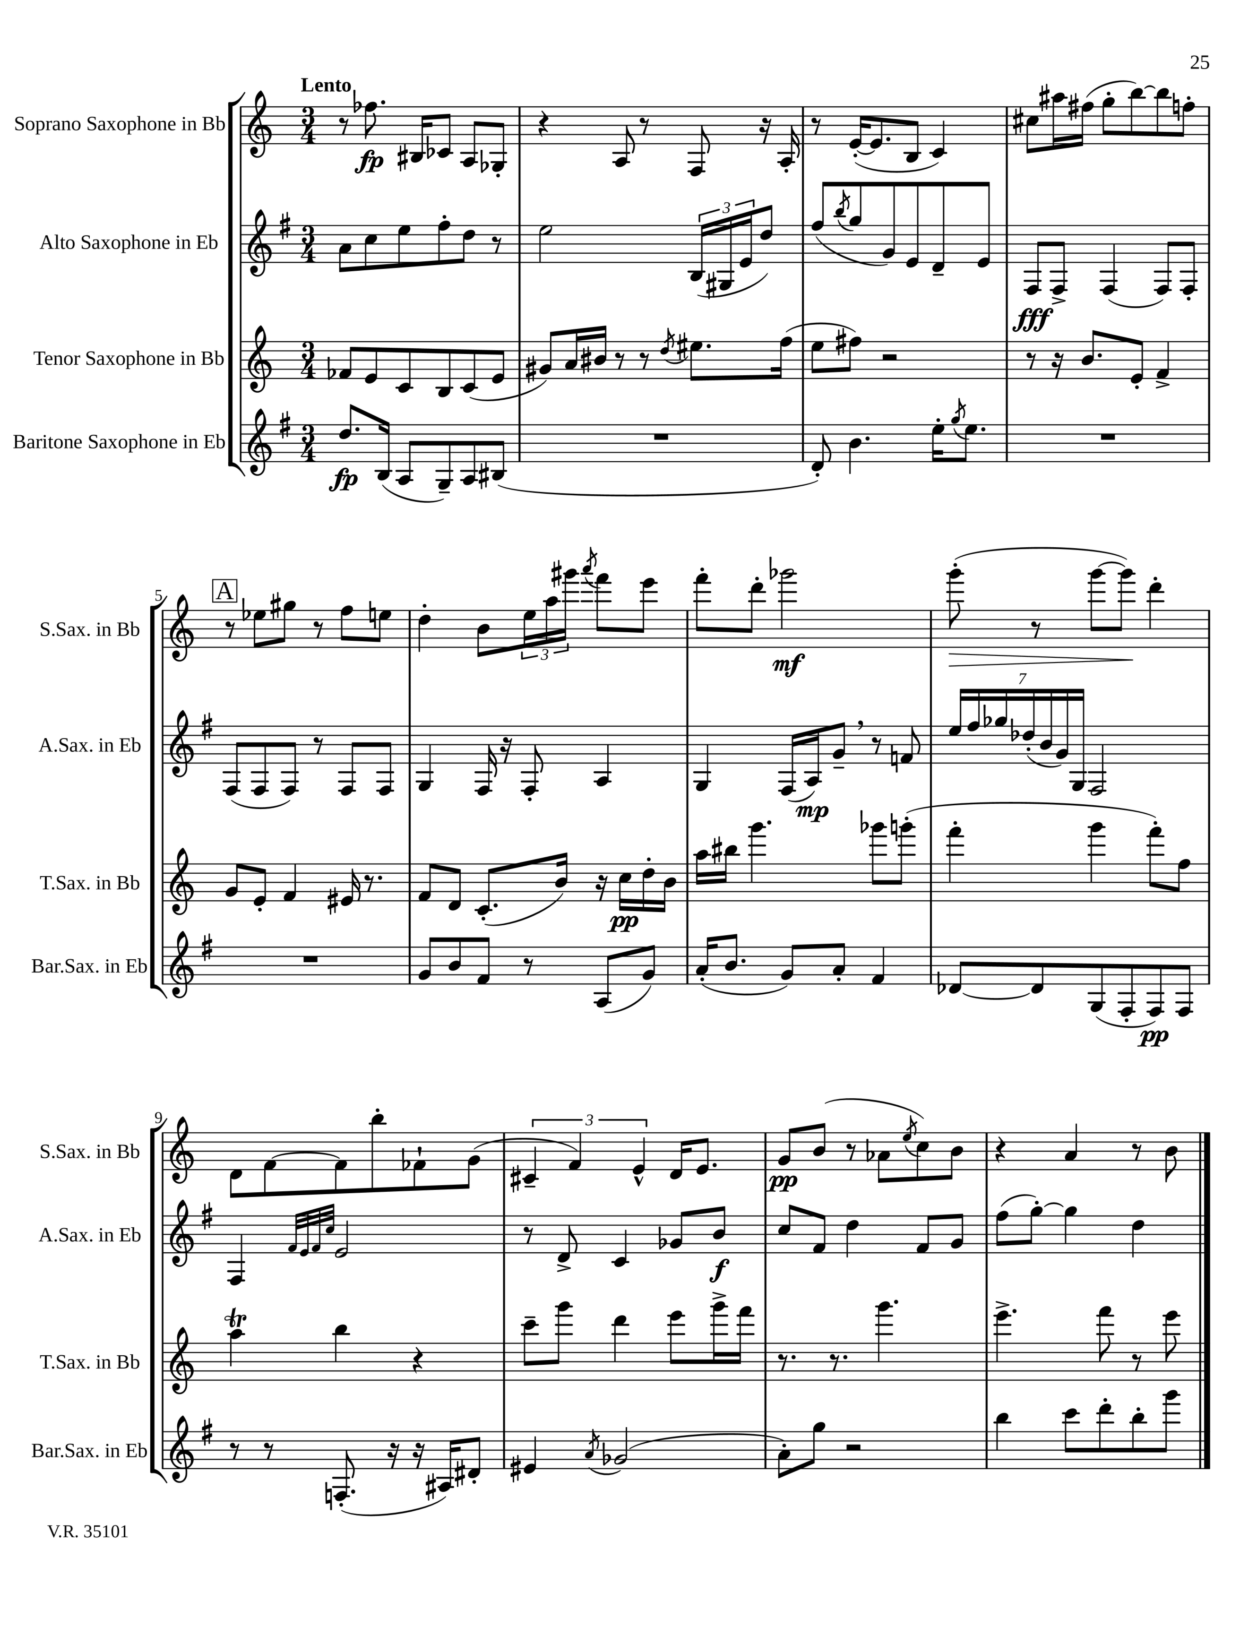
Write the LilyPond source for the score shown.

<<
\new StaffGroup <<
\new Staff = "s0" \with { instrumentName = "Soprano Saxophone in Bb" shortInstrumentName = "S.Sax. in Bb" } {
    \clef treble \key c \major \numericTimeSignature \time 3/4 \tempo "Lento"
    r8 fes''8.\fp bis16 ces'8 a8 ges8-. |
    r4 a8 r8 f8 r16 a16-. |
    r8 e'16~-.( e'8. b8 c'4) |
    cis''8 ais''16 fis''16( g''8-. b''8~) b''8 f''8-. |
    \mark \markup { \box "A" } r8 ees''8 gis''8 r8 f''8 e''8 |
    d''4-. b'8 \tuplet 3/2 { e''16 a''16 gis'''16 } \acciaccatura { a'''8 } f'''8 e'''8 |
    f'''8-. d'''8-. ges'''2\mf |
    g'''8-.\>( r8 g'''8~ g'''8\!) d'''4-. |
    d'8 f'8~ f'8 b''8-. fes'8-! g'8( |
    \tuplet 3/2 { cis'4-- f'4) e'4-^ } d'16 e'8. |
    g'8\pp b'8( r8 aes'8 \acciaccatura { e''8 } c''8) b'8 |
    r4 a'4 r8 b'8 \bar "|." |
}
\new Staff = "s1" \with { instrumentName = "Alto Saxophone in Eb" shortInstrumentName = "A.Sax. in Eb" } {
    \clef treble \key g \major \numericTimeSignature \time 3/4
    a'8 c''8 e''8 fis''8-. d''8 r8 |
    e''2 \tuplet 3/2 { b16( gis16 e'16 } d''8) |
    fis''8( \acciaccatura { b''8 } g''8 g'8) e'8 d'8-- e'8 |
    fis8\fff fis8-> fis4( fis8) fis8-. |
    \mark \markup { \box "A" } fis8( fis8 fis8) r8 fis8 fis8 |
    g4 fis16 r16 fis8-. a4 |
    g4 fis16( a16\mp) g'8-- \breathe r8 f'8 |
    \tuplet 7/4 { e''16 fis''16 ges''16 des''16-.( b'16 g'16) g16 } fis2 |
    fis4 \grace { fis'32 e'32 fis'32 c''32 } e'2 |
    r8 d'8-> c'4 ges'8 b'8\f |
    c''8 fis'8 d''4 fis'8 g'8 |
    fis''8( g''8~-.) g''4 d''4 \bar "|." |
}
\new Staff = "s2" \with { instrumentName = "Tenor Saxophone in Bb" shortInstrumentName = "T.Sax. in Bb" } {
    \clef treble \key c \major \numericTimeSignature \time 3/4
    fes'8 e'8 c'8 b8 c'8( e'8 |
    gis'8) a'16 bis'16 r8 r8 \acciaccatura { d''8 } eis''8. f''16( |
    e''8 fis''8) r2 |
    r8 r16 b'8. e'8-. f'4-> |
    \mark \markup { \box "A" } g'8 e'8-. f'4 eis'16 r8. |
    f'8 d'8 c'8.-.( b'16) r16 c''16\pp d''16-. b'16 |
    a''16 bis''16 g'''4. ges'''8 g'''8-.( |
    f'''4-. g'''4 f'''8-.) f''8 |
    a''4\trill b''4 r4 |
    c'''8-- g'''8 d'''4 e'''8 g'''16-> f'''16 |
    r8. r8. g'''4. |
    e'''4.-> f'''8 r8 e'''8 \bar "|." |
}
\new Staff = "s3" \with { instrumentName = "Baritone Saxophone in Eb" shortInstrumentName = "Bar.Sax. in Eb" } {
    \clef treble \key g \major \numericTimeSignature \time 3/4
    d''8.\fp b16( a8 g8--) a8 bis8( |
    R2. |
    d'8-.) b'4. e''16-. \acciaccatura { g''8 } e''8. |
    R2. |
    \mark \markup { \box "A" } R2. |
    g'8 b'8 fis'8 r8 a8( g'8) |
    a'16-.( b'8. g'8) a'8-. fis'4 |
    des'8~ des'8 g8( fis8-. fis8\pp) fis8 |
    r8 r8 f8.-.( r16 r16 ais16) dis'8-. |
    eis'4 \acciaccatura { a'8 } ges'2( |
    a'8-.) g''8 r2 |
    b''4 c'''8 d'''8-. b''8-. g'''8 \bar "|." |
}
>>
>>
